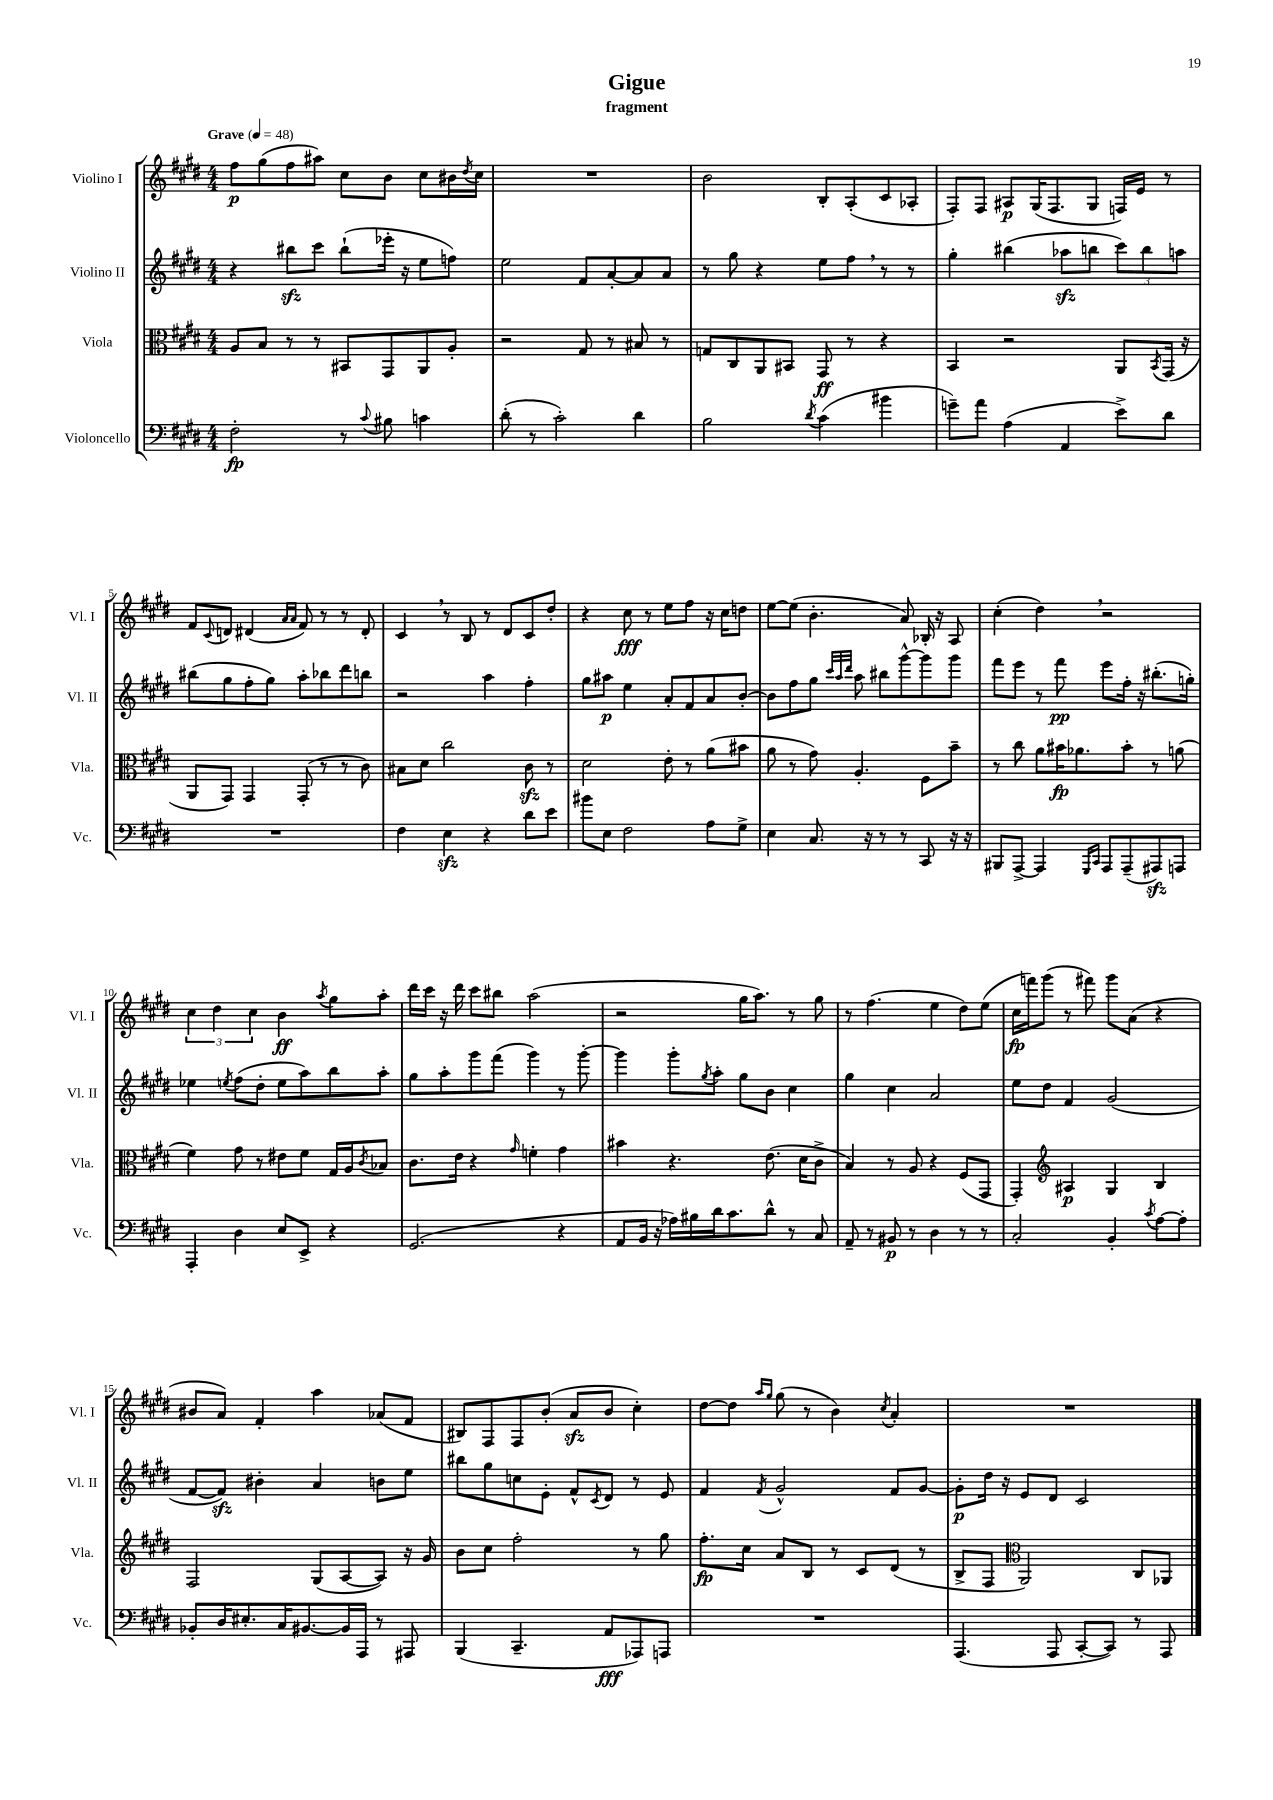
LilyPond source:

\header { title = "Gigue" subtitle = "fragment" }
<<
\new StaffGroup <<
\new Staff = "s0" \with { instrumentName = "Violino I" shortInstrumentName = "Vl. I" } {
    \clef treble \key e \major \numericTimeSignature \time 4/4 \tempo "Grave" 4 = 48
    fis''8\p gis''8( fis''8 ais''8) cis''8 b'8 cis''8 bis'16 \acciaccatura { dis''8 } cis''16 |
    R1 |
    b'2 b8-. a8-.( cis'8 aes8-. |
    fis8-.) fis8 ais8\p gis16( fis8. gis8 f16) e'16 r8 |
    fis'8 \appoggiatura { cis'8 } d'8 dis'4( \grace { a'16 a'16 } fis'8) r8 r8 dis'8-. |
    cis'4 \breathe r8 b8 r8 dis'8 cis'8 dis''8-. |
    r4 cis''8\fff r8 e''8 fis''8 r16 cis''16 d''8 |
    e''8~ e''8( b'4.-. a'8) bes16-. r16 a8 |
    cis''4-.( dis''4) \breathe r2 |
    \tuplet 3/2 { cis''4 dis''4 cis''4 } b'4\ff \acciaccatura { a''8 } gis''8 a''8-. |
    dis'''16 cis'''16 r16 dis'''16 cis'''8 bis''8 a''2( |
    r2 gis''16 a''8.) r8 gis''8 |
    r8 fis''4.( e''4 dis''8) e''8( |
    cis''16\fp f'''16) gis'''8( r8 fis'''8) gis'''8 a'8( r4 |
    bis'8 a'8) fis'4-. a''4 aes'8( fis'8 |
    bis8) fis8 fis8 b'8-.( a'8\sfz b'8 cis''4-.) |
    dis''8~ dis''8 \grace { a''16 gis''16 } gis''8( r8 b'4) \acciaccatura { cis''8 } a'4-. |
    R1 \bar "|." |
}
\new Staff = "s1" \with { instrumentName = "Violino II" shortInstrumentName = "Vl. II" } {
    \clef treble \key e \major \numericTimeSignature \time 4/4
    r4 bis''8\sfz cis'''8 bis''8-!( ees'''16-. r16 e''8 f''8) |
    e''2 fis'8 a'8~-. a'8 a'8 |
    r8 gis''8 r4 e''8 fis''8 \breathe r8 r8 |
    gis''4-. bis''4( aes''8\sfz b''8 \tuplet 3/2 { cis'''8) b''8 a''8 } |
    bis''8( gis''8 fis''8-. gis''8) a''8-. bes''8 dis'''8 b''8 |
    r2 a''4 fis''4-. |
    gis''8 ais''8\p e''4 a'8-. fis'8 a'8 b'8~-. |
    b'8 fis''8 gis''8 \grace { cis'''32 a''32 dis'''32 } a''8 bis''8 gis'''8~-^ gis'''8 gis'''8 |
    fis'''8 e'''8 r8 fis'''8\pp e'''8 fis''16-. r16 bis''8.-.( g''16-.) |
    ees''4 \acciaccatura { e''8 } fis''8( dis''8-. e''8 a''8) b''8 a''8-. |
    gis''8 a''8-. gis'''8 fis'''8( gis'''4) r8 gis'''8~-. |
    gis'''4 gis'''8-. \acciaccatura { gis''8 } a''8-. gis''8 b'8 cis''4 |
    gis''4 cis''4 a'2 |
    e''8 dis''8 fis'4 gis'2( |
    fis'8~ fis'8\sfz) bis'4-. a'4 b'8 e''8 |
    bis''8 gis''8 c''8 e'8-. fis'8-^ \acciaccatura { cis'8 } dis'8 r8 e'8 |
    fis'4 \acciaccatura { fis'8 } gis'2-^ fis'8 gis'8~ |
    gis'8-.\p dis''16 r16 e'8 dis'8 cis'2 \bar "|." |
}
\new Staff = "s2" \with { instrumentName = "Viola" shortInstrumentName = "Vla." } {
    \clef alto \key e \major \numericTimeSignature \time 4/4
    a8 b8 r8 r8 bis,8 gis,8 a,8 a8-. |
    r2 gis8 r8 bis8 r8 |
    g8 cis8 a,8 bis,8 gis,8\ff r8 r4 |
    b,4 r2 a,8 \acciaccatura { b,8 } gis,16( r16 |
    a,8 gis,8) gis,4 gis,8-.( r8 r8 cis'8) |
    bis8 dis'8 cis''2 cis'8\sfz r8 |
    dis'2 e'8-. r8 a'8( bis'8 |
    a'8 r8 gis'8) a4.-. fis8 b'8-- |
    r8 cis''8 a'8 bis'16\fp aes'8. bis'8-. r8 a'8( |
    fis'4) gis'8 r8 eis'8 fis'8 gis16 a16 \acciaccatura { cis'8 } bes8 |
    cis'8. e'16 r4 \grace { gis'16 } f'4-. gis'4 |
    bis'4 r4. e'8.( dis'16 cis'8-> |
    b4) r8 a8 r4 fis8( gis,8 |
    gis,4-.) \clef treble ais4\p gis4 b4 |
    fis2 gis8( a8~ a8) r16 gis'16 |
    b'8 cis''8 fis''2-. r8 gis''8 |
    fis''8.-.\fp cis''16 a'8 b8 r8 cis'8 dis'8( r8 |
    b8-> fis8 \clef alto a,2) cis8 aes,8 \bar "|." |
}
\new Staff = "s3" \with { instrumentName = "Violoncello" shortInstrumentName = "Vc." } {
    \clef bass \key e \major \numericTimeSignature \time 4/4
    fis2-.\fp r8 \appoggiatura { cis'8 } bis8 c'4 |
    dis'8-.( r8 cis'2-.) dis'4 |
    b2 \acciaccatura { dis'8 } cis'4( bis'4 |
    g'8--) a'8 a4( a,4 e'8->) dis'8 |
    R1 |
    fis4 e4\sfz r4 dis'8 e'8 |
    bis'8 e8 fis2 a8 gis8-> |
    e4 cis8. r16 r8 r8 cis,8 r16 r16 |
    bis,,8 a,,8~-> a,,4 \grace { gis,,16 cis,16 } a,,8 a,,8--( ais,,8\sfz) a,,8 |
    a,,4-. dis4 e8 e,8-> r4 |
    gis,2.( r4 |
    a,8 b,16 r16 aes16) bis16 dis'16 cis'8. dis'8-^ r8 cis8 |
    a,8-- r8 bis,8\p r8 dis4 r8 r8 |
    cis2-. b,4-. \acciaccatura { cis'8 } a8~ a8-. |
    bes,8-. dis16 eis8.-. cis16 bis,8.~ bis,16 a,,16 r8 ais,,8 |
    b,,4( cis,4.-- a,8\fff aes,,8) a,,8 |
    R1 |
    a,,4.( a,,8 cis,8~-. cis,8) r8 a,,8 \bar "|." |
}
>>
>>
